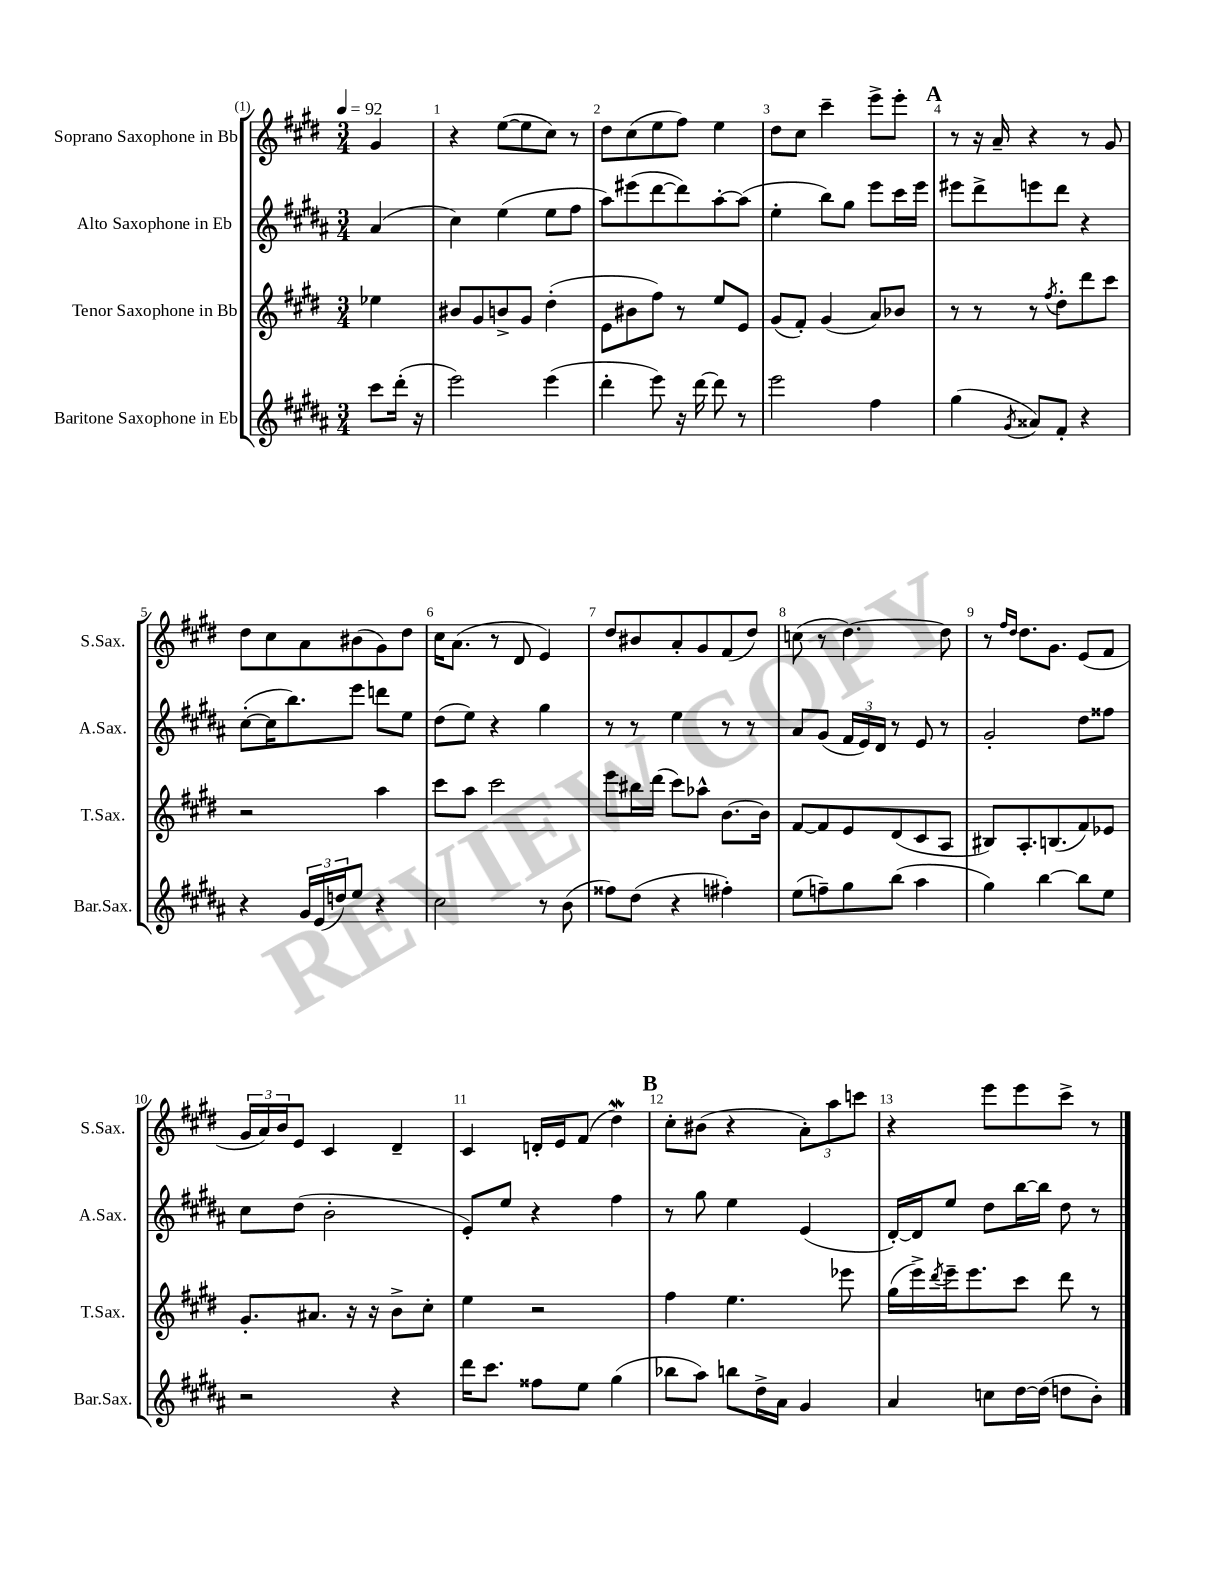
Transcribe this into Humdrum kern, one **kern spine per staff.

**kern	**kern	**kern	**kern
*staff4	*staff3	*staff2	*staff1
*clefG2	*clefG2	*clefG2	*clefG2
*k[f#c#g#d#a#]	*k[f#c#g#d#]	*k[f#c#g#d#a#]	*k[f#c#g#d#]
*M3/4	*M3/4	*M3/4	*M3/4
*MM92	*MM92	*MM92	*MM92
8ccc#\L	4ee-\	(4a#/	4g#/
(16ddd#'\Jk	.	.	.
16r	.	.	.
=	=	=	=
2eee\)	8b#/L	4cc#\)	4r
.	8g#/	.	.
.	8b^/	(4ee\	([8ee\L
.	8g#/J	.	8ee\]
(4eee\	(4dd#'\	8ee\L	8cc#\J)
.	.	8ff#\J	8r
=	=	=	=
4ddd#'\	8e\L	8aa#\L)	8dd#\L
.	8b#\	(8eee#\	(8cc#\
8eee\)	8ff#\J)	[8ddd#\	8ee\
16r	8r	8ddd#\])	8ff#\J)
[16ddd#\	.	.	.
8ddd#\]	8ee/L	[8aa#'\	4ee\
8r	8e/J	(8aa#\]J	.
=	=	=	=
2eee\	(8g#/L	4ee'\	8dd#\L
.	8f#'/J)	.	8cc#\J
.	(4g#/	8bb\L)	4ccc#~\
.	.	8gg#\J	.
4ff#\	8a/L)	8eee\L	8eee^\L
.	8b-/J	16ccc#\L	8eee'\J
.	.	16eee\JJ	.
=	=	=	=
(4gg#\	8r	8eee#\L	8r
.	8r	8ddd#^\	16r
.	.	.	16a~/
8qg#/	.	.	.
8a##/L)	8r	8eee\	4r
.	8qff#/	.	.
8f#'/J	8dd#'\L	8ddd#\J	.
4r	8ddd#\	4r	8r
.	8ccc#\J	.	8g#/
=	=	=	=
4r	2r	([8cc#'\L	8dd#\L
.	.	16cc#\]K	8cc#\
.	.	8.bb\)	.
24g#/LL	.	.	8a\
(24e/	.	.	.
24dd/J)	.	.	.
8ee/J	.	8eee\J	(8b#\
4r	4aa\	8ddd\L	8g#\)
.	.	8ee\J	8dd#\J
=	=	=	=
2cc#\	8ccc#\L	(8dd#\L	16cc#\LK
.	.	.	(8.a\J
.	8aa\J	8ee\J)	.
.	2ccc#\	4r	8r
.	.	.	8d#/
8r	.	4gg#\	4e/)
(8b\	.	.	.
=	=	=	=
8ff##\L)	8eee\L	8r	8dd#/L
(8dd#\J	16bb#\L	8r	8b#/
.	(16ddd#\JJ	.	.
4r	8ccc#\L)	4ee\	8a'/
.	8aa-^^\J	.	8g#/
4ff#'\)	[8.b\L	8r	(8f#/
.	.	8r	8dd#/J)
.	16b\]Jk	.	.
=	=	=	=
(8ee\L	[8f#/L	8a#/L	(8cc\
8ff~\)	8f#/]	(8g#/J	8r
8gg#\	8e/	24f#/LL	[4.dd#\)
.	.	24e/)	.
.	.	24d#/JJ	.
(8bb\J	(8d#/	8r	.
4aa#\	8c#/	8e/	.
.	8A/J	8r	8dd#\]
=	=	=	=
4gg#\)	8B#/L)	2g#'/	8r
.	.	.	16qqff#/LL
.	.	.	16qqdd#/JJ
.	8.A'/	.	8.dd#\L
[4bb\	.	.	.
.	(8.B/	.	8.g#\J
8bb\]L	8f#/)	8dd#\L	(8e/L
8ee\J	8e-/J	8ff##\J	8f#/J
=	=	=	=
2r	8.g#'/L	8cc#\L	24g#/LL
.	.	.	24a/)
.	.	.	24b/J
.	.	(8dd#\J	8e/J
.	8.a#/J	.	.
.	.	2b'\	4c#/
.	16r	.	.
.	16r	.	.
4r	8b^\L	.	4d#~/
.	8cc#'\J	.	.
=	=	=	=
16ddd#\LK	4ee\	8e'/L)	4c#/
8.ccc#\J	.	.	.
.	.	8ee/J	.
8ff##\L	2r	4r	16d'/LL
.	.	.	16e/J
8ee\J	.	.	(8f#/J
(4gg#\	.	4ff#\	4dd#\)
=	=	=	=
8bb-\L	4ff#\	8r	8cc#'\L
8aa#\J)	.	8gg#\	(8b#\J
8bb\L	4.ee\	4ee\	4r
16dd#^\L	.	.	.
16a#\JJ	.	.	.
4g#/	.	(4e/	12a'\L)
.	.	.	12aa\
.	8eee-\	.	.
.	.	.	12ccc\J
=	=	=	=
4a#/	(16gg#\LL	[16d#'/LL)	4r
.	16eee^\)	16d#/]J	.
.	8qddd#/	.	.
.	16eee~\J	8ee/J	.
.	8.eee\	.	.
8cc\L	.	8dd#\L	8eee\L
[16dd#\L	8ccc#\J	[16bb\L	8eee\
(16dd#\]JJ	.	16bb\]JJ	.
8dd\L	8ddd#\	8dd#\	8ccc#^\J
8b'\J)	8r	8r	8r
==	==	==	==
*-	*-	*-	*-
